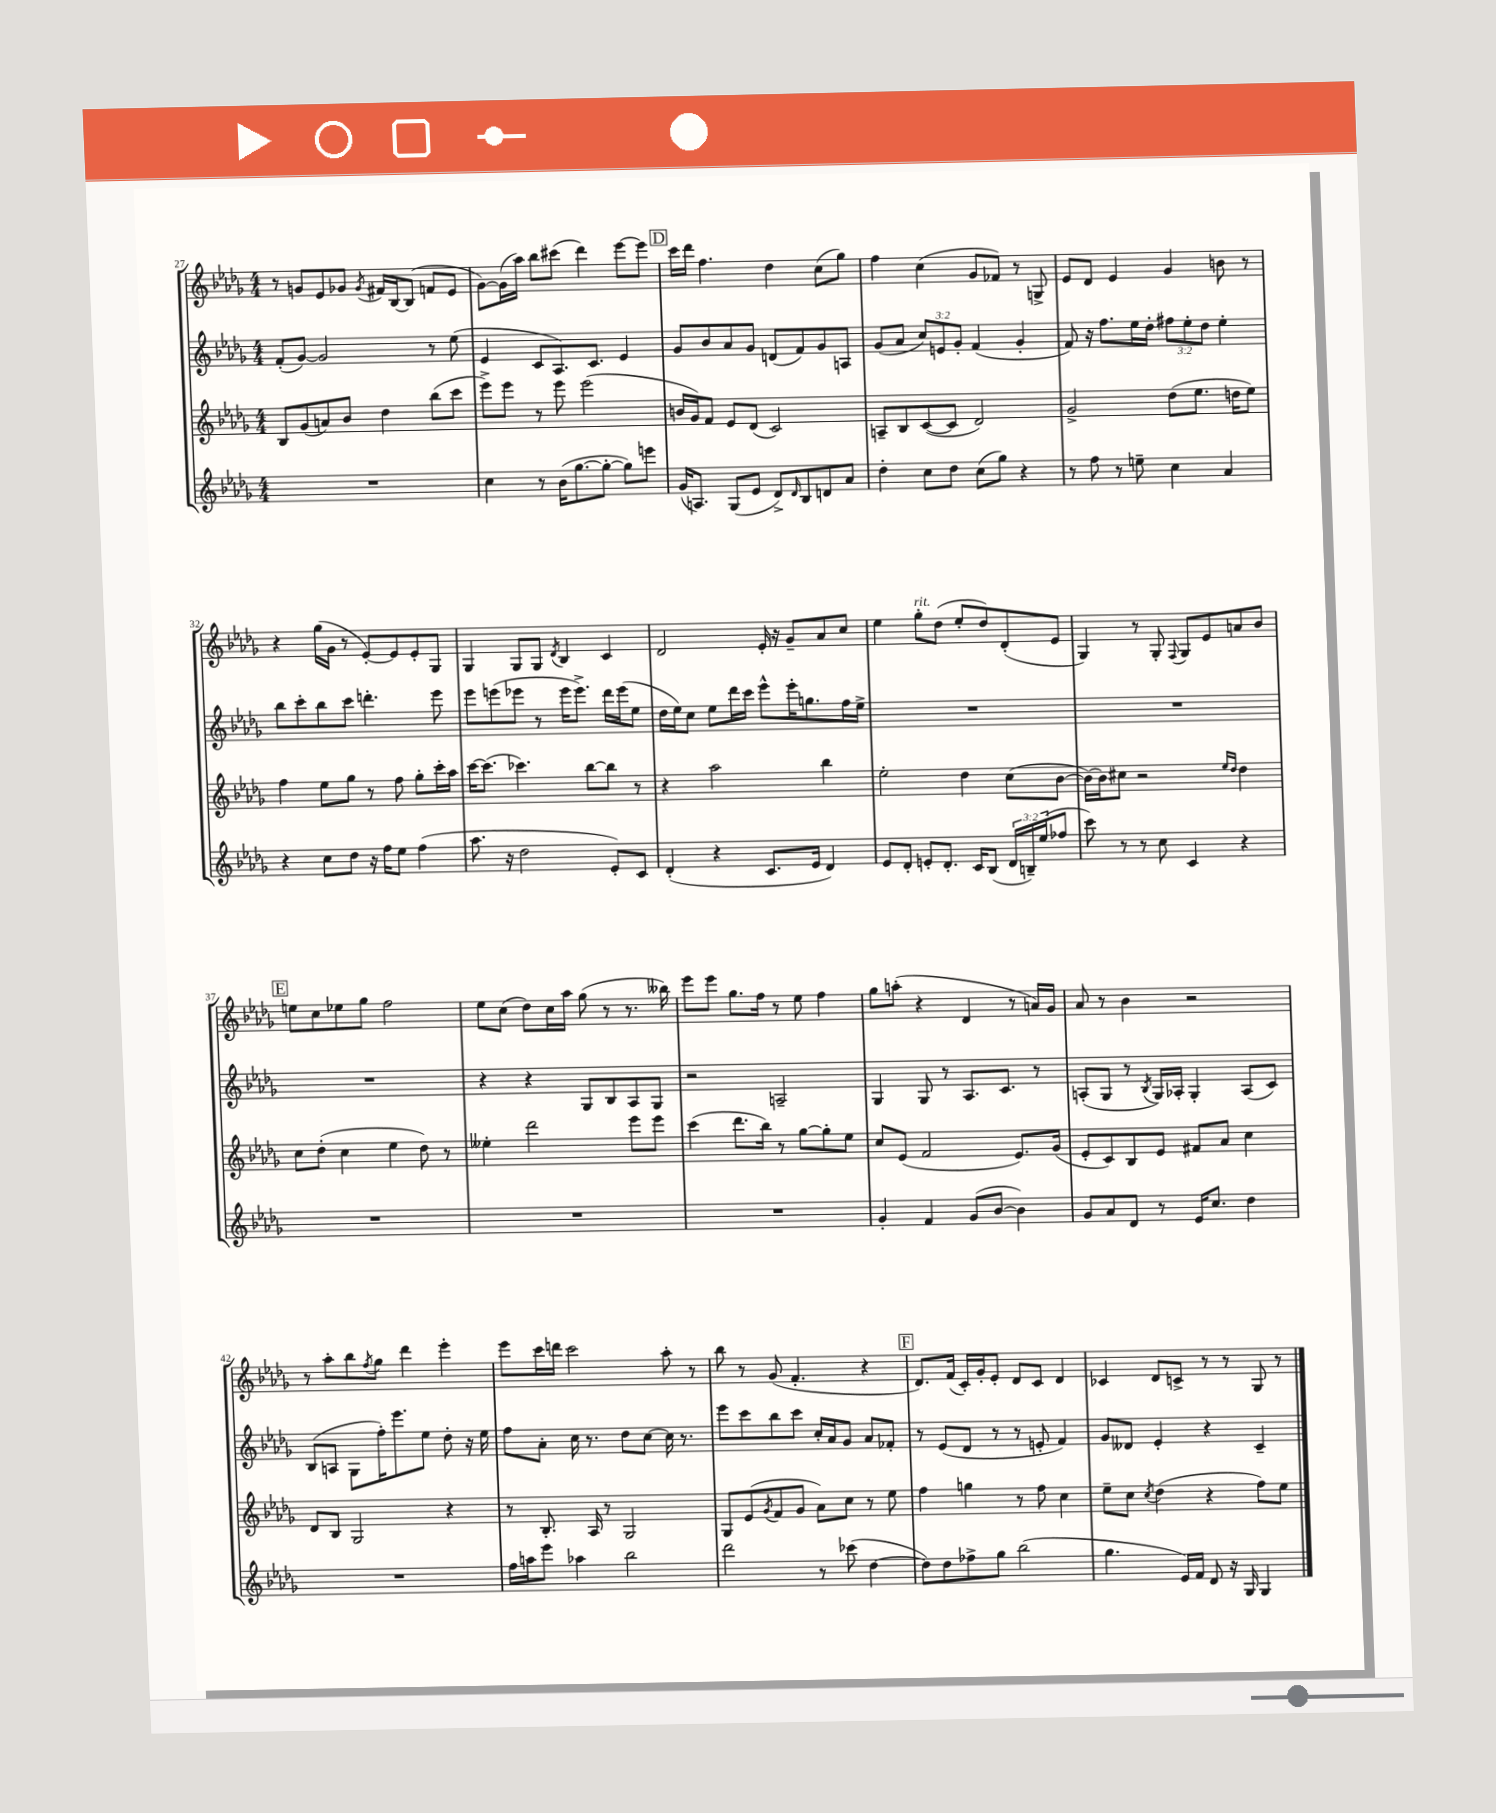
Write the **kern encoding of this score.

**kern	**kern	**kern	**kern
*staff4	*staff3	*staff2	*staff1
*clefG2	*clefG2	*clefG2	*clefG2
*k[b-e-a-d-g-]	*k[b-e-a-d-g-]	*k[b-e-a-d-g-]	*k[b-e-a-d-g-]
*M4/4	*M4/4	*M4/4	*M4/4
1r	8B-	(8f'	8r
.	(8g-	[8g-)	8g
.	8a)	2g-]	8e-
.	8b-	.	8g-
.	.	.	8qg-
.	4dd-	.	16f#
.	.	.	[16B-
.	.	.	(8B-]
.	(8bb-	8r	8f
.	8ccc	(8ee-	8e-
=	=	=	=
4cc	8eee-^)	4e-	[8g-)
.	8eee-	.	(16g-]
.	.	.	16aa-)
8r	8r	8c	8bb-
(16b-	8eee-	8.A-)	(8ccc#
[8.gg-	.	.	.
.	(2eee-	.	4ddd-)
.	.	8.c	.
8gg-'_	.	.	.
8gg-])	.	4e-	[8eee-
8eee	.	.	8eee-]
=	=	=	=
(16g-	16b	8g-	16ccc
8.A)	16g-)	.	16ddd-
.	8f	8b-	4.ff
(8G-	8e-	8a-	.
8e-	(8d-	8g-	.
8d-^)	2c)	(8d	4dd-
16qqd-	.	.	.
8B-	.	8f)	.
8d	.	8g-	(8cc
8a-	.	8A	8gg-)
=	=	=	=
4dd-'	8A~	(8g-	4ff
.	8B-	8a-	.
8cc	([8c	12cc)	(4cc
.	.	12e	.
8dd-	8c]	.	.
.	.	12g-'	.
(8cc	2d-)	(4f	8g-
8gg-)	.	.	8f-)
4r	.	4g-'	8r
.	.	.	8G^
=	=	=	=
8r	2g-^	8f)	8e-
8ff	.	16r	8d-
.	.	8.ff	.
8r	.	.	4e-
8ee~	.	16ee-	.
.	.	16dd-'	.
4cc	(8dd-	12ff#	4g-
.	.	12ee-'	.
.	8.ee-	.	.
.	.	12dd-	.
4a-	.	4ee-'	8b
.	16dd	.	.
.	8ee-)	.	8r
=	=	=	=
4r	4ff	8bb-	4r
.	.	8ccc'	.
8cc	8ee-	8bb-	(16gg-
.	.	.	16g-
8dd-	8gg-	8ccc	8r
16r	8r	4.ddd'	[8e-')
16ff	.	.	.
8ee-	8ff	.	8e-]
(4ff	8gg-'	.	8e-'
.	16ccc'	8eee-	8G-
.	16aa-	.	.
=	=	=	=
8.aa-	[16ccc	8eee-	4G-
.	(8.ccc]	.	.
.	.	(8eee	.
16r	.	.	.
2dd-	4.ccc-)	8eee-	8G-
.	.	8r	8G-
.	.	.	8qd-
.	.	16eee-	4B-
.	.	8.eee-^)	.
.	[8bb-	.	.
8e-')	8bb-]	16ddd-	4c
.	.	(16eee-	.
8c	8r	8ee-	.
=	=	=	=
(4d-'	4r	16dd-	2d-
.	.	16ee-)	.
.	.	8cc	.
4r	2aa-	8ee-	.
.	.	16ddd-	.
.	.	16ccc	.
8.c	.	8eee-^^	16e-'
.	.	.	16r
.	.	16eee-'	8g-~
16e-	.	8.gg	.
4d-)	4bb-	.	8a-
.	.	16ff	8cc
.	.	16ee-^	.
=	=	=	=
8e-	2ee-'	1r	4ee-
8d-'	.	.	.
8e'	.	.	8gg-'
8.d-'	.	.	(8dd-
.	4dd-	.	8ee-'
16c	.	.	.
(8B-	.	.	8dd-)
24d-	(8cc	.	(8d-'
24B~)	.	.	.
(24ee-	.	.	.
8ff-	[8b-	.	8e-
=	=	=	=
8ccc)	16b-_)	1r	4G-)
.	16b-]	.	.
8r	8cc#	.	.
8r	2r	.	8r
8cc	.	.	8G-'
.	.	.	8qqF
4c	.	.	8G-
.	.	.	8e-
.	16qqee-	.	.
.	16qqdd-	.	.
4r	4dd-	.	8a
.	.	.	8b-
=	=	=	=
1r	8cc	1r	8ee
.	(8dd-'	.	8cc
.	4cc	.	8ee-
.	.	.	8gg-
.	4ee-	.	2ff
.	8dd-)	.	.
.	8r	.	.
=	=	=	=
1r	4ee--'	4r	8ee-
.	.	.	(8cc
.	2ddd-	4r	8dd-)
.	.	.	16cc
.	.	.	16aa-
.	.	8G-	(8gg-
.	.	8B-	8r
.	8eee-	8A-	8.r
.	8eee-	8G-	.
.	.	.	16bb--)
=	=	=	=
1r	(4ccc	2r	8eee-
.	.	.	8eee-
.	8.ddd-	.	8.gg-
.	16bb-)	.	16ff
.	8r	2A~	8r
.	[8gg-	.	8ee-
.	8gg-']	.	4ff
.	8ee-	.	.
=	=	=	=
4g-'	8cc	4G-	8gg-
.	(8e-	.	(8aa'
4f	2f	8G-	4r
.	.	8r	.
(8g-	.	8.A-	4d-
[8b-	.	.	.
.	.	8.c	.
4b-])	8.e-)	.	8r
.	.	8r	16a)
.	(16g-	.	16g-
=	=	=	=
8g-	8e-'	(8A'	8a-
8a-	8c)	8G-	8r
8d-	8B-	8r	4b-
.	.	8qB-	.
8r	8e-	16G-)	.
.	.	16A-'	.
16e-	8f#	4G-'	2r
8.cc	.	.	.
.	8a-	.	.
4dd-	4cc	(8A-	.
.	.	8c)	.
=	=	=	=
1r	8d-	(8B-	8r
.	8B-	8A	8aa-'
.	2G-	8G-	8bb-
.	.	.	8qff
.	.	16ff')	8gg-
.	.	8.eee-	.
.	.	.	4ddd-
.	.	8ee-	.
.	4r	8dd-'	4eee-'
.	.	16r	.
.	.	16ee-	.
=	=	=	=
16ff	8r	8ff	8eee-
16aa	.	.	.
8eee-	8.B-'	8a-'	16ccc
.	.	.	16ddd
4aa-	.	16cc	2ccc
.	16A-	8.r	.
.	8r	.	.
2bb-	2G-	8dd-	.
.	.	[8cc	.
.	.	16cc]	8aa-'
.	.	8.r	.
.	.	.	8r
=	=	=	=
2ddd-	8G-	8eee-	8bb-
.	(8e-	8ccc	8r
.	8qg-	.	.
.	8f	8bb-	(8g-
.	8g-	8ccc	4.f'
8r	8a-)	16cc'	.
.	.	16a-	.
(8ccc-	8cc	8g-	.
[4dd-	8r	8a-	4r
.	8ee-	8f-'	.
=	=	=	=
8dd-])	4ff	8r	8.d-)
8dd-	.	(8e-	.
.	.	.	(16f
8ff-^	4gg	8d-	16c')
.	.	.	16g-'
8gg-	.	8r	8e-'
(2bb-	8r	8r	8d-
.	8ff	8e'	8c
.	4cc	4f)	4d-
=	=	=	=
4.gg-	8ee-~	8g-	4c-
.	8cc	8d--	.
.	8qcc	.	.
.	(4dd-	4e-'	8d-
16e-)	.	.	8c^
16f	.	.	.
8d-	4r	4r	8r
16r	.	.	8r
16G-	.	.	.
4G-	8ff)	4c~	8G-
.	8ee-	.	8r
==	==	==	==
*-	*-	*-	*-
